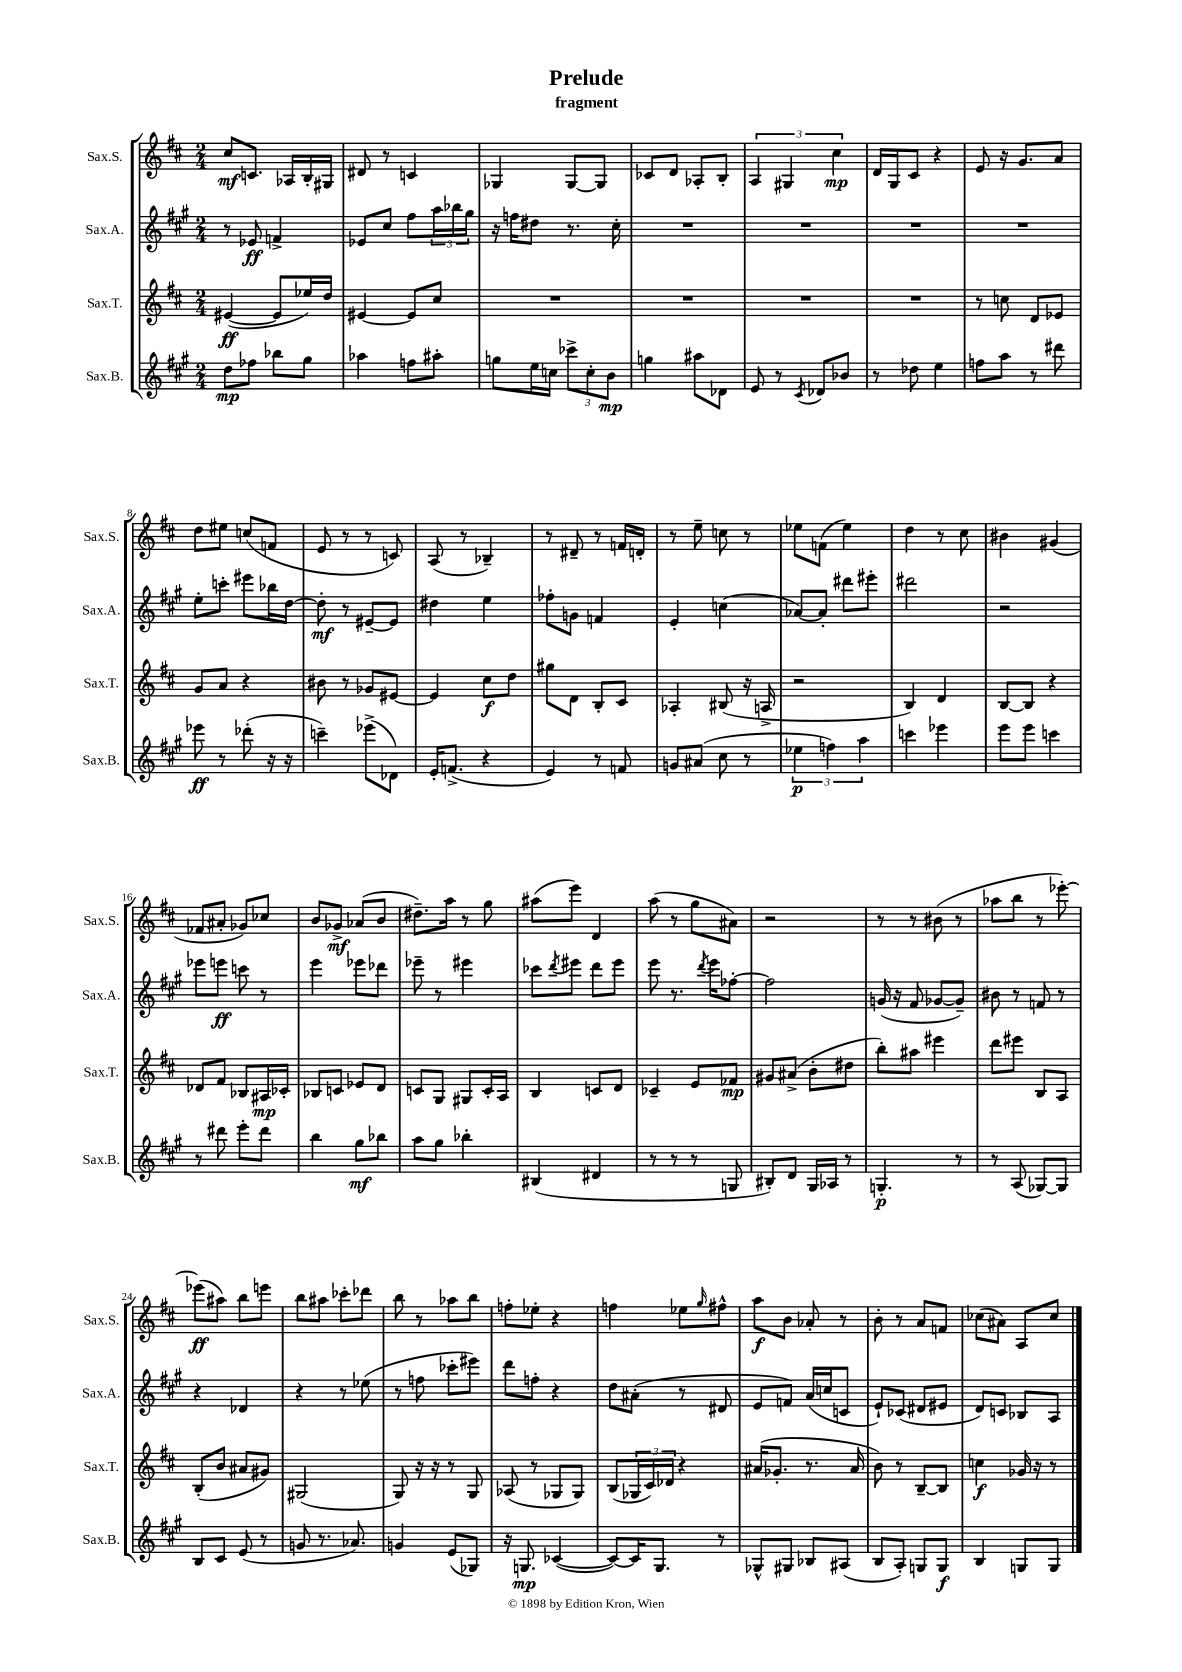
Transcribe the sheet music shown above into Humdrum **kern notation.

**kern	**kern	**kern	**kern
*staff4	*staff3	*staff2	*staff1
*clefG2	*clefG2	*clefG2	*clefG2
*k[f#c#g#]	*k[f#c#]	*k[f#c#g#]	*k[f#c#]
*M2/4	*M2/4	*M2/4	*M2/4
8dd	([4e#	8r	8cc#
8ff-	.	8e-	8.c
8bb-	8e#]	4f^	.
.	.	.	16A-
8gg#	16ee-)	.	16B'
.	16dd	.	16G#
=	=	=	=
4aa-	[4e#	8e-	8d#
.	.	8cc#	8r
8ff	8e#]	8ff#	4c
8aa#'	8cc#	24aa	.
.	.	24bb-	.
.	.	24gg#	.
=	=	=	=
8gg	2r	16r	4G-
.	.	16ff	.
16ee	.	8dd#	.
16cc	.	.	.
12ccc-^	.	8.r	[8G-
12cc'	.	.	.
.	.	.	8G-]
12b	.	.	.
.	.	16cc#'	.
=	=	=	=
4gg	2r	2r	8c-
.	.	.	8d
8aa#	.	.	8A-'
8d-	.	.	8B'
=	=	=	=
8e	2r	2r	6A
8r	.	.	.
.	.	.	6G#
8qc#	.	.	.
8d-	.	.	.
.	.	.	6cc#
8b-	.	.	.
=	=	=	=
8r	2r	2r	16d
.	.	.	16G
8dd-	.	.	8c#
4ee	.	.	4r
=	=	=	=
8ff	8r	2r	8e
8aa	8cc	.	16r
.	.	.	8.g
8r	8d	.	.
8ddd#	8e-	.	8a
=	=	=	=
8eee-	8g	8ee'	8dd
8r	8a	8ccc'	8ee#
(8ddd-'	4r	8eee#	(8cc
16r	.	16bb-	8f
16r	.	[16dd	.
=	=	=	=
4ccc~)	8b#	8dd']	8e
.	8r	8r	8r
(8eee-^	8g-	[8e#~	8r
8d-)	[8e#	8e#]	8c)
=	=	=	=
16e'	4e#]	4dd#	(8A
(8.f^	.	.	.
.	.	.	8r
4r	8cc#	4ee	4B-~)
.	8dd	.	.
=	=	=	=
4e)	8gg#	8ff-'	8r
.	8d	8g	8d#~
8r	8B'	4f	8r
8f	8c#	.	16f
.	.	.	16d'
=	=	=	=
8g	4A-'	4e'	8r
(8a#	.	.	8ee~
8cc#	(8B#	(4cc	8cc
8r	16r	.	8r
.	16A^	.	.
=	=	=	=
6ee-	2r	[8a-)	8ee-
.	.	8a-']	(8f
6ff)	.	.	.
.	.	8ddd#	4ee-)
6aa	.	.	.
.	.	8eee#'	.
=	=	=	=
4ccc	4B)	2ddd#	4dd
4eee-	4d	.	8r
.	.	.	8cc#
=	=	=	=
8eee	[8B	2r	4b#
8eee	8B]	.	.
4ccc	4r	.	(4g#
=	=	=	=
8r	8d-	8eee-	8f-
8ddd#	8f#	8eee	8a#'
8eee'	8B-	8ccc	8g-)
8ddd#	16A#	8r	8cc-
.	16c-'	.	.
=	=	=	=
4bb	8B-	4eee	8b
.	8c	.	8g-^
8gg#	8e-	8eee-	(8a-
8bb-	8d	8ddd-	8b
=	=	=	=
8aa	8c	8eee-~	8.dd#~)
8gg#	8G	8r	.
.	.	.	16aa
4bb-'	8G#	4eee#	8r
.	16c'	.	8gg
.	16A	.	.
=	=	=	=
(4B#	4B	8ccc-	(8aa#
.	.	8qddd	.
.	.	8eee#	8eee)
4d#	8c	8ddd	4d
.	8d	8eee#	.
=	=	=	=
8r	4c-~	8eee	(8aa
8r	.	8.r	8r
8r	8e	.	8gg
.	.	8qddd	.
.	.	16eee	.
8G	8f-	[8ff-'	8a#)
=	=	=	=
8B#')	8g#	2ff-]	2r
8d	(8a#^	.	.
16G#	8b'	.	.
16A-	.	.	.
8r	8dd#	.	.
=	=	=	=
4.G'	8bb')	(16g	8r
.	.	16r	.
.	8aa#	8f#	8r
.	4eee#	[8g-	(8b#
8r	.	8g-~])	8r
=	=	=	=
8r	8ddd	8b#	8aa-
(8A	8eee#	8r	8bb
[8G-)	8B	8f	8r
8G-]	8A	8r	[8eee-')
=	=	=	=
8B	(8B'	4r	(8eee-]
8c#	8b	.	8aa#)
(8e	8a#	4d-	8bb
8r	8g#)	.	8eee
=	=	=	=
8g	(2G#	4r	8bb
8.r	.	.	8aa#
.	.	8r	8ccc-'
8.a-)	.	.	.
.	.	(8ee-	8ddd-
=	=	=	=
4g	8G)	8r	8bb
.	16r	8ff	8r
.	16r	.	.
(8e	8r	8ccc-'	8aa-
8G-)	8G	8eee#)	8bb
=	=	=	=
16r	(8A-	8ddd	8ff'
8.G	.	.	.
.	8r	8ff'	8ee-'
([4c-	8G-	4r	4r
.	8G-)	.	.
=	=	=	=
8c-_)	(8B	8dd	4ff
16c-]	24G-	(8a#'	.
.	24c#)	.	.
8.G#	.	.	.
.	24d-	.	.
.	4r	8r	8ee-
.	.	.	16qqgg
8r	.	8d#	8ff#^^
=	=	=	=
8G-^^	(16a#	8e	8aa
.	8.g-'	.	.
8G#	.	8f)	8b
8B-	8.r	(16a	8a-'
.	.	16cc	.
(8A#	.	8c	8r
.	16a#	.	.
=	=	=	=
8B	8b)	8e`)	8b'
8A')	8r	(8c-	8r
8G	[8B~	8d#	8a
8G	8B]	8e#	8f
=	=	=	=
4B	4cc	8d)	(8cc-
.	.	8c	8a#)
8G	16g-	8B-	8A
.	16r	.	.
8G	8r	8A	8cc-
==	==	==	==
*-	*-	*-	*-
